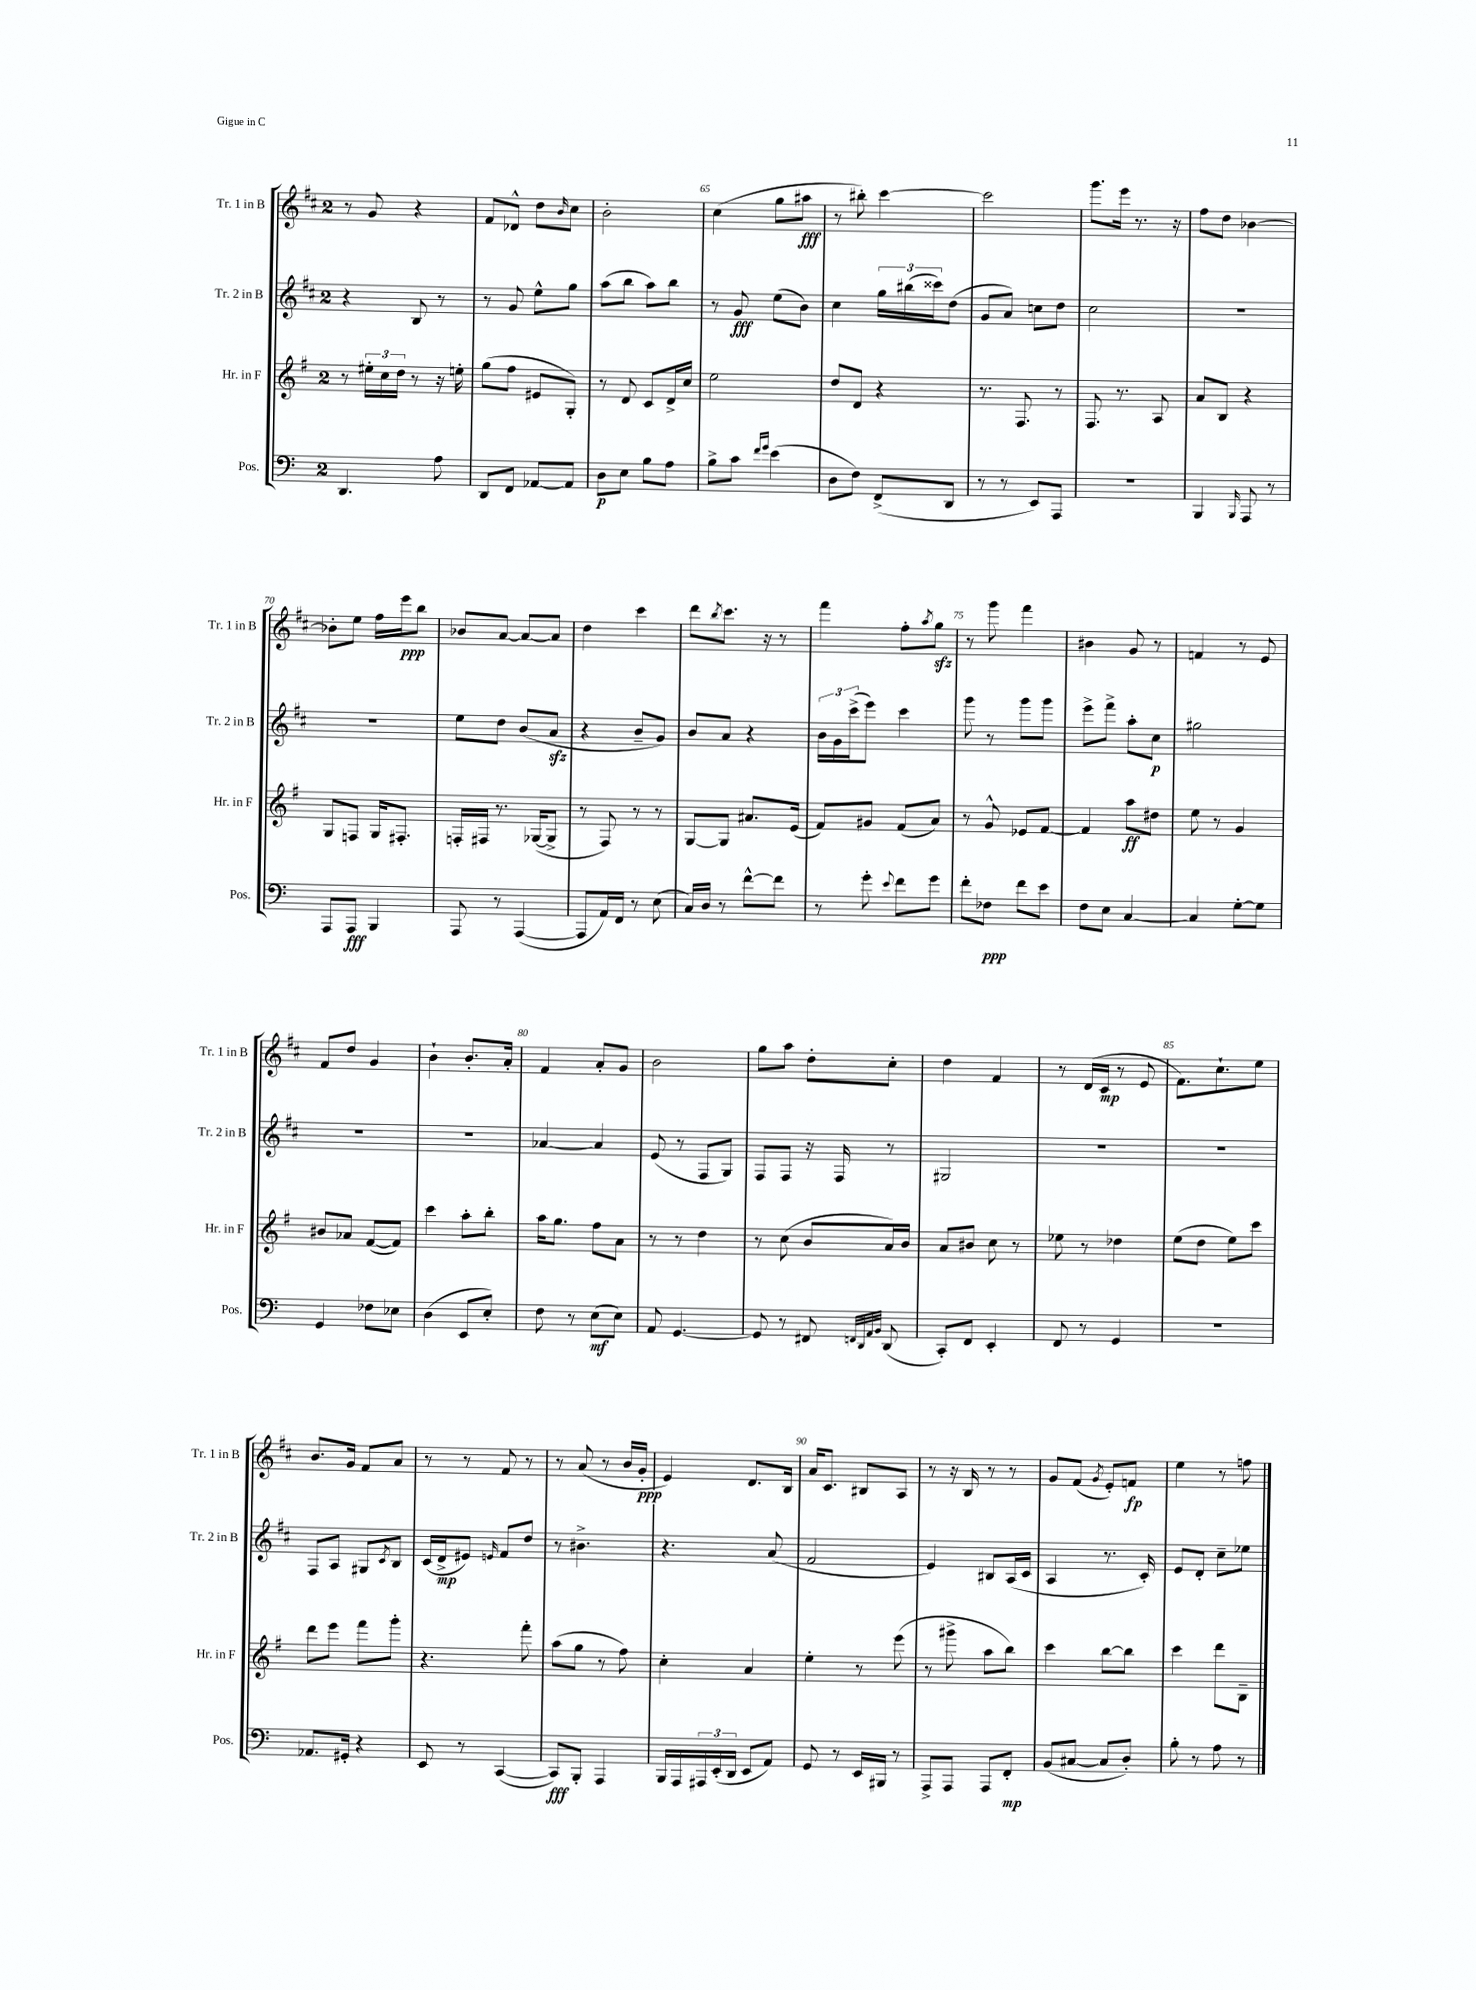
<<
\new StaffGroup <<
\new Staff = "s0" \with { instrumentName = "Tr. 1 in B" shortInstrumentName = "Tr. 1 in B" } {
    \clef treble \key d \major \once \override Staff.TimeSignature.style = #'single-digit \time 2/4
    r8 g'8 r4 |
    fis'8 des'8-^ d''8 \grace { b'16 } cis''8 |
    b'2-. |
    cis''4( g''8 ais''8\fff |
    r8 bis''8-.) cis'''4~ |
    cis'''2 |
    g'''8. e'''16 r8. r16 |
    fis''8 d''8 bes'4~ |
    bes'8-. e''8 fis''16 e'''16\ppp b''8 |
    bes'8 a'8~ a'8~ a'8 |
    d''4 cis'''4 |
    d'''8 \acciaccatura { b''8 } cis'''8. r16 r8 |
    fis'''4 fis''8-. \acciaccatura { a''8 } g''8\sfz |
    r8 g'''8 fis'''4 |
    bis'4 g'8 r8 |
    f'4 r8 e'8 |
    fis'8 d''8 g'4 |
    b'4-! b'8.-. a'16-. |
    fis'4 a'8-. g'8 |
    b'2 |
    g''8 a''8 d''8-. cis''8-. |
    d''4 fis'4 |
    r8 d'16( cis'16\mp r8 e'8 |
    fis'8.) cis''8.-! e''8 |
    b'8. g'16 fis'8 a'8 |
    r8 r8 fis'8 r8 |
    r8 a'8( r8 b'16 g'16-.\ppp |
    e'4) d'8. b16 |
    a'16 cis'8. bis8 a8 |
    r8 r16 b16 r8 r8 |
    g'8 fis'8( \acciaccatura { g'8 } e'8-.) f'8\fp |
    e''4 r8 f''8 \bar "|." |
}
\new Staff = "s1" \with { instrumentName = "Tr. 2 in B" shortInstrumentName = "Tr. 2 in B" } {
    \clef treble \key d \major \once \override Staff.TimeSignature.style = #'single-digit \time 2/4
    r4 b8 r8 |
    r8 g'8 e''8-^ g''8 |
    a''8( b''8 a''8) b''8 |
    r8 g'8\fff e''8( b'8) |
    cis''4 \tuplet 3/2 { g''16 bis''16( cisis'''16) } d''8( |
    g'8 a'8) c''8 d''8 |
    cis''2 |
    r2 |
    R2 |
    e''8 d''8 b'8( a'8\sfz |
    r4 b'8-- g'8) |
    b'8 a'8 r4 |
    \tuplet 3/2 { b'16 g'16 cis'''16->( } e'''8) cis'''4 |
    g'''8 r8 g'''8 g'''8 |
    e'''8-> fis'''8-> a''8-. cis''8\p |
    gis''2 |
    R2 |
    R2 |
    aes'4~ aes'4 |
    e'8( r8 fis8 g8) |
    fis8 fis8 r16 fis16 r8 |
    gis2 |
    R2 |
    R2 |
    fis8 a8 gis8 \acciaccatura { cis'8 } b8 |
    cis'16( d'16->\mp eis'8) \grace { e'16 } fis'8 d''8 |
    r8 bis'4.-> |
    r4. a'8( |
    fis'2 |
    e'4) bis8 a16( cis'16 |
    a4 r8. cis'16-.) |
    e'8 d'8-. cis''8-- ees''8 \bar "|." |
}
\new Staff = "s2" \with { instrumentName = "Hr. in F" shortInstrumentName = "Hr. in F" } {
    \clef treble \key g \major \once \override Staff.TimeSignature.style = #'single-digit \time 2/4
    r8 \tuplet 3/2 { eis''16-. c''16 d''16 } r8 r16 e''16-. |
    g''8( fis''8 eis'8 g8-.) |
    r8 d'8 c'8 d'16-> c''16 |
    e''2 |
    d''8 d'8 r4 |
    r8. fis8. r8 |
    fis8. r8. a8 |
    a'8 b8 r4 |
    g8 f8 g16 fis8.-. |
    f16-. fis16 r8. ges16~( ges8-> |
    r8 fis8) r8 r8 |
    g8~ g8 ais'8. e'16( |
    fis'8) gis'8 fis'8( a'8) |
    r8 g'8-^ ees'8 fis'8~ |
    fis'4 a''8\ff dis''8 |
    e''8 r8 g'4 |
    bis'8 aes'8 fis'8~( fis'8) |
    c'''4 a''8-. b''8-. |
    a''16 g''8. fis''8 a'8 |
    r8 r8 d''4 |
    r8 c''8( b'8 a'16) b'16 |
    a'8 bis'8 c''8 r8 |
    ees''8 r8 des''4 |
    e''8( d''8 e''8) c'''8 |
    d'''8 e'''8 fis'''8 g'''8-. |
    r4. fis'''8-. |
    a''8( g''8 r8 fis''8) |
    c''4-. a'4 |
    e''4-. r8 e'''8( |
    r8 gis'''8-> a''8 b''8) |
    c'''4 b''8~ b''8 |
    c'''4 d'''8 b8-- \bar "|." |
}
\new Staff = "s3" \with { instrumentName = "Pos." shortInstrumentName = "Pos." } {
    \clef bass \key c \major \once \override Staff.TimeSignature.style = #'single-digit \time 2/4
    d,4. a8 |
    d,8 f,8 aes,8~ aes,8 |
    d8\p e8 b8 a8 |
    b8-> c'8 \grace { f'16 g'16 } e'4( |
    d8 f8) f,8->( d,8 |
    r8 r8 e,8) a,,8 |
    R2 |
    b,,4 \grace { b,,16 } a,,8 r8 |
    a,,8 a,,8\fff b,,4 |
    a,,8 r8 a,,4~( |
    a,,8 a,16) f,16 r8 e8( |
    c16) d16 r8 f'8~-^ f'8 |
    r8 g'8-. \appoggiatura { e'8 } f'8 g'8 |
    f'8-. fes8\ppp f'8 e'8 |
    f8 e8 c4~ |
    c4 g8~-. g8 |
    g,4 fes8 ees8 |
    d4( e,8 e8-.) |
    f8 r8 e8\mf( e8) |
    a,8 g,4.~ |
    g,8 r8 fis,8 \grace { f,32 d,32 a,32 b,32 } d,8( |
    c,8-.) f,8 e,4-. |
    f,8 r8 g,4 |
    R2 |
    aes,8. gis,16-. r4 |
    e,8 r8 c,4~( |
    c,8\fff) b,,8-. a,,4 |
    b,,16 a,,16 \tuplet 3/2 { ais,,16 e,16-.( d,16 } e,8 a,8) |
    g,8 r8 e,16 bis,,16 r8 |
    a,,8-> a,,8 a,,8 f,8-.\mp |
    b,8( cis8~ cis8 d8-.) |
    b8-. r8 a8 r8 \bar "|." |
}
>>
>>
\layout { \context { \Score currentBarNumber = #62 \override BarNumber.break-visibility = ##(#f #t #t) barNumberVisibility = #(every-nth-bar-number-visible 5) } }
